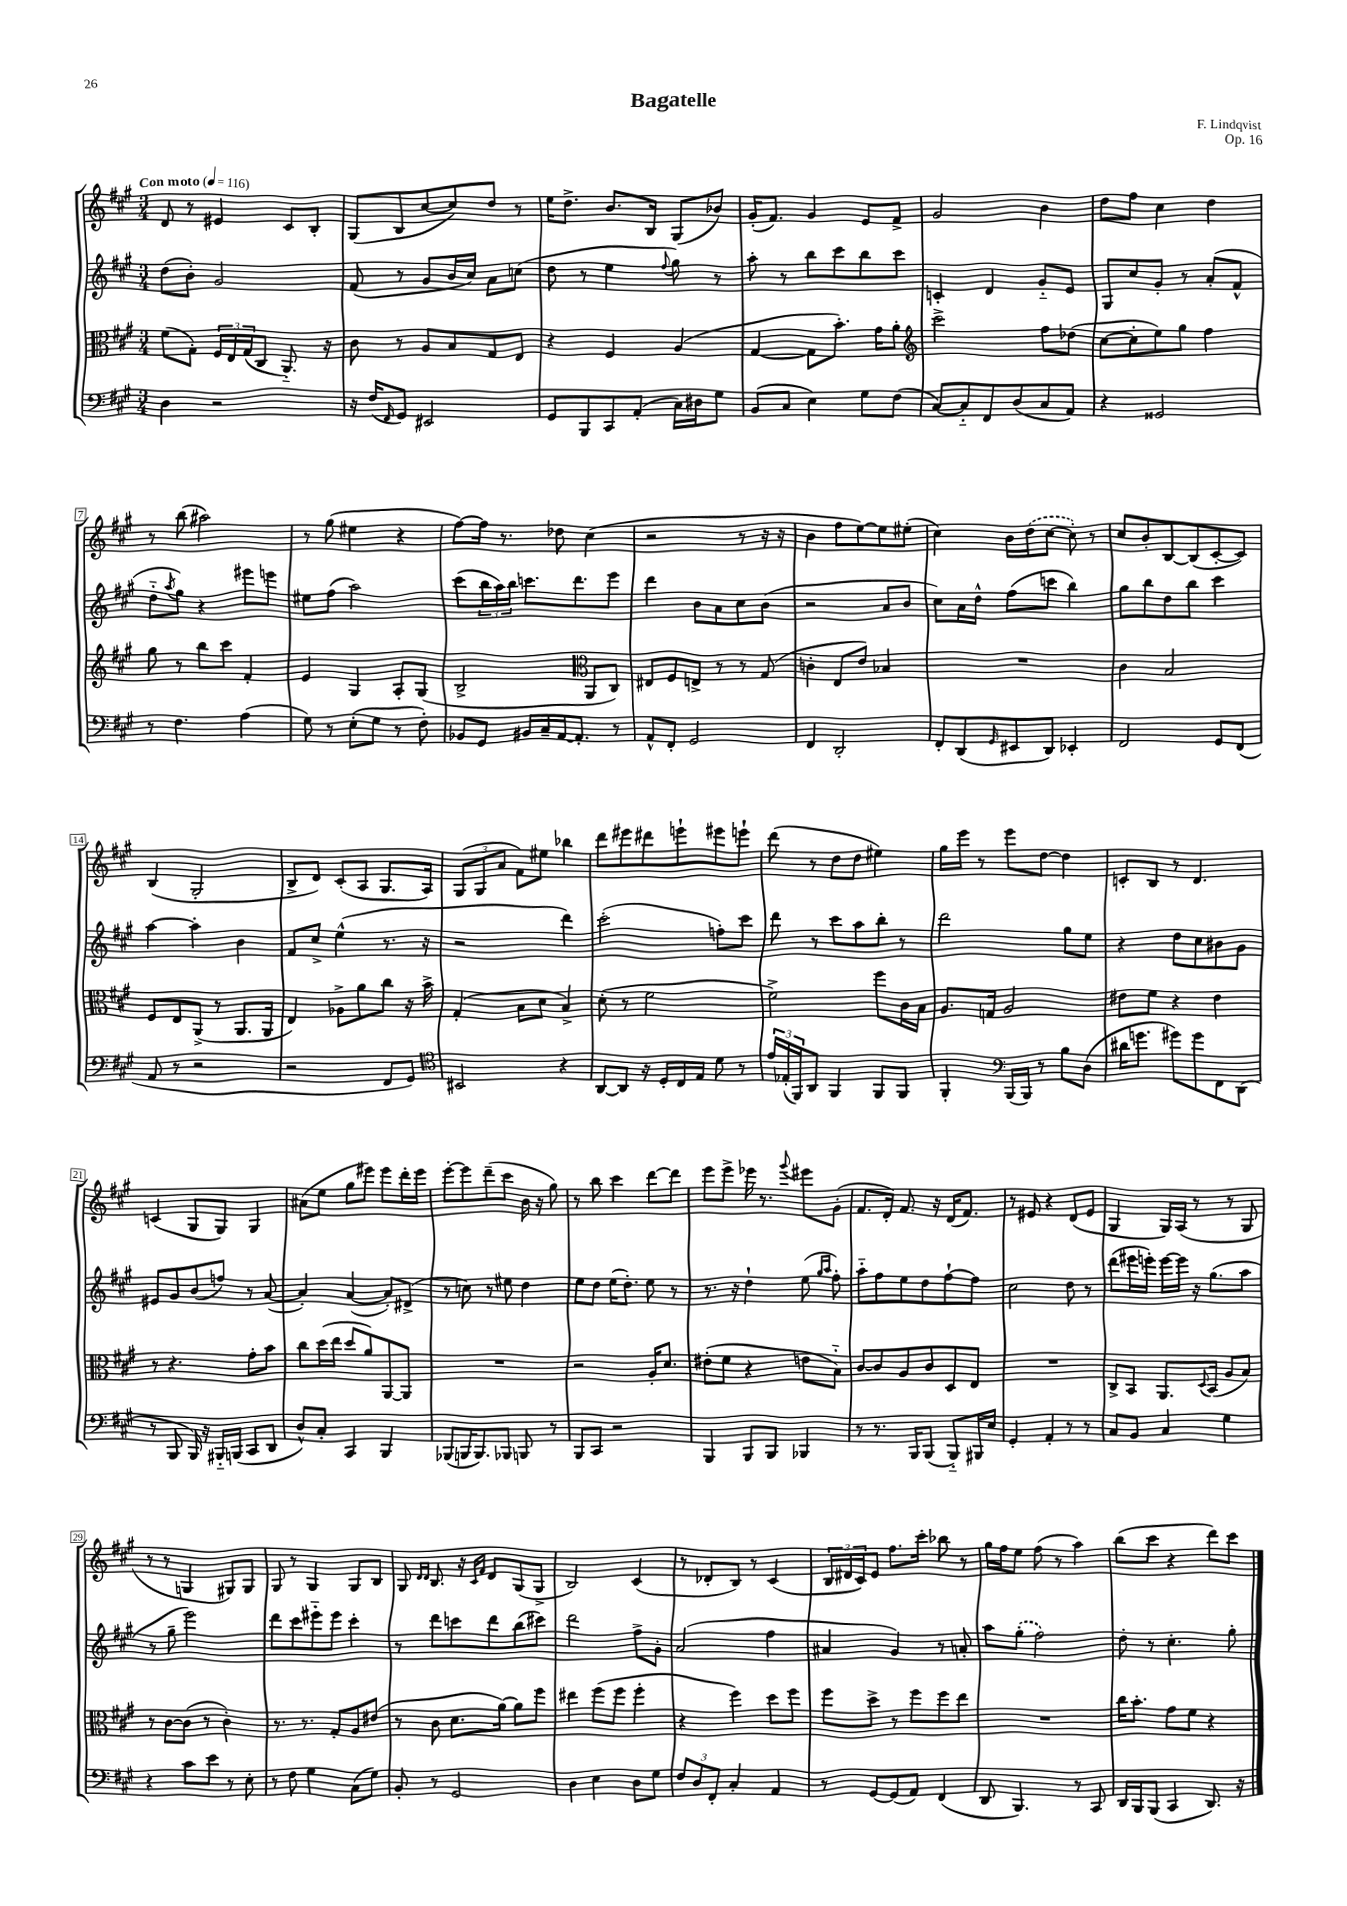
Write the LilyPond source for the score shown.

\header { title = "Bagatelle" composer = "F. Lindqvist" opus = "Op. 16" }
<<
\new StaffGroup <<
\new Staff = "s0" {
    \clef treble \key a \major \numericTimeSignature \time 3/4 \tempo "Con moto" 4 = 116
    d'8 r8 eis'4 cis'8 b8-. |
    gis8( b8 cis''8~ cis''8) d''8 r8 |
    e''16 d''8.-> b'8. b16 gis8( bes'8) |
    gis'16-.( fis'8.) gis'4 e'8 fis'8-> |
    gis'2 b'4 |
    d''8 fis''8 cis''4 d''4 |
    r8 b''8( ais''2) |
    r8 gis''8( eis''4 r4 |
    fis''8~) fis''16 r8. des''8 cis''4( |
    r2 r8 r16 r16 |
    b'4 fis''8 e''8~) e''8 eis''8-.( |
    cis''4) b'16 \once \slurDashed d''16( cis''8~ cis''8-.) r8 |
    cis''8 b'8-. b8~ b8( cis'8~-. cis'8) |
    b4( gis2-. |
    b8-> d'8) cis'8-.( a8 gis8. a16) |
    \tuplet 3/2 { gis8( gis8 a'8 } fis'8) eis''8 bes''4 |
    d'''8 eis'''8 dis'''8 e'''8-! eis'''8 e'''8-! |
    d'''8( r8 d''8 d''8 eis''4) |
    gis''16 e'''16 r8 e'''8 d''8~ d''4 |
    c'8-. b8 r8 d'4. |
    c'4( gis8 gis8) gis4 |
    ais'8( e''8 gis''8 eis'''8) eis'''8 d'''16-. eis'''16 |
    e'''8~-. e'''8 d'''8--( cis'''8 b'16 r16 gis''8) |
    r8 b''8 cis'''4 d'''8~ d'''8 |
    e'''8 e'''8-> ees'''16 r8. \appoggiatura { gis'''8 } eis'''8 gis'8-.( |
    fis'8. d'16-.) fis'8. r16 d'16( fis'8.) |
    r8 eis'8 r4 d'8( eis'8 |
    gis4 gis16) a16( r8 r8 gis8 |
    r8 r8 g4 gis8) gis8 |
    gis8 r8 gis4 gis8 b8 |
    gis8 \grace { d'16 d'16 } b8. r16 \grace { cis'16 fis'16 } d'8 gis8( gis8-> |
    b2) cis'4( |
    r8 des'8-. b8) r8 cis'4( |
    \tuplet 3/2 { b16 dis'16 cis'16) } e'8 fis''8. cis'''16-. bes''8 r8 |
    gis''16 fis''16 e''8 fis''8( r8 a''4) |
    b''8( cis'''8 r4 d'''8) cis'''8 \bar "|." |
}
\new Staff = "s1" {
    \clef treble \key a \major \numericTimeSignature \time 3/4
    d''8( b'8-.) gis'2 |
    fis'8( r8 gis'8 b'16 cis''16) a'8 c''8( |
    d''8 r8 e''4 \appoggiatura { fis''8 } gis''8) r8 |
    a''8-. r8 b''8 cis'''8 b''8 cis'''8 |
    c'4-. d'4 gis'8-_ e'8 |
    gis8 cis''8 gis'8-. r8 a'8-.( fis'8-^ |
    d''8-_ \acciaccatura { a''8 } gis''8) r4 eis'''8 e'''8 |
    eis''8 fis''8( a''2) |
    cis'''8( \tuplet 3/2 { b''16 a''16) b''16 } c'''8. d'''8. e'''8 |
    d'''4 b'8 a'8 cis''8 b'8( |
    r2 a'8 b'8 |
    cis''8) a'16 d''16-^ fis''8( c'''8 b''4) |
    gis''8 b''8 d''8 b''8 cis'''4 |
    a''4~ a''4-. b'4 |
    fis'8 cis''8-> e''4-^( r8. r16 |
    r2 d'''4) |
    cis'''2-.( f''8-.) cis'''8 |
    d'''8 r8 cis'''8 a''8 b''8-. r8 |
    d'''2 gis''8 e''8 |
    r4 d''8 cis''8 bis'8 gis'8 |
    eis'8 gis'8 b'8( f''8) r8 a'8~( |
    a'4-.) a'4~( a'8-.) dis'8->( |
    r8 c''8) r8 eis''8 d''4 |
    e''8 d''8 e''16( d''8.-.) e''8 r8 |
    r8. r16 d''4-! e''8( \grace { gis''16 a''16 } fis''8-.) |
    a''8-_ fis''8 e''8 d''8 fis''8~-! fis''8 |
    cis''2 d''8 r8 |
    d'''8( eis'''16 e'''16-.) e'''16~ e'''16 r16 gis''8.( a''8 |
    r8 gis''8-- e'''2) |
    d'''8 cis'''8 eis'''8-_ eis'''8 cis'''4-. |
    r8 d'''8 c'''8 d'''8 b''8( cis'''8) |
    d'''2 fis''8-> gis'8-. |
    a'2( fis''4 |
    ais'4 gis'4) r8 a'8-. |
    a''8 \once \slurDashed gis''8-.( fis''2) |
    d''8-. r8 cis''4.-. gis''8-. \bar "|." |
}
\new Staff = "s2" {
    \clef alto \key a \major \numericTimeSignature \time 3/4
    fis'8( gis8-.) \tuplet 3/2 { fis16 e16 gis16( } cis8 a,8.-_) r16 |
    cis'8 r8 a8 b8 gis8 e8 |
    r4 fis4 a4( |
    gis4~ gis8 b'8.-.) gis'16 a'8-. |
    \clef treble cis'''2-> fis''8 des''8( |
    cis''8~ cis''8-. e''8) gis''8 fis''4 |
    gis''8 r8 b''8 cis'''8 fis'4-. |
    e'4 gis4 a8-. gis8( |
    b2-> \clef alto a,8 cis8) |
    eis8 fis8 e8-> r8 r8 gis8( |
    c'4-. e8 e'8) bes4 |
    R2. |
    cis'4 b2 |
    fis8 e8 a,8->( r8 a,8. a,16 |
    e4) aes8-> a'8 cis''8 r16 b'16-> |
    gis4-.( b8 d'8 b4->) |
    d'8-.( r8 fis'2 |
    fis'2->) fis''8 cis'16 b16 |
    a8. g16 a2 |
    eis'8 fis'8 r4 eis'4 |
    r8 r4. gis'8-. b'8 |
    cis''8 d''16( e''16 d''8 a'8) a,8~ a,8 |
    R2. |
    r2 a16-. d'8. |
    eis'8-.( fis'8 r4 e'8 b8-_) |
    cis'8~ cis'8 a8 cis'8 d8 e8 |
    R2. |
    cis8-> b,8 a,8. \appoggiatura { d8 } b,16( a8 b8) |
    r8 cis'8~ cis'8( r8 cis'4-.) |
    r8. r8. gis8-. a8 eis'8( |
    r8 cis'8 d'8. a'16~) a'8 fis''8 |
    eis''4 fis''8( fis''8 fis''4-. |
    r4 fis''4) d''8 fis''8 |
    fis''8 d''8-> r8 fis''8 fis''8 e''8 |
    R2. |
    cis''16 b'8.-. gis'8 fis'8 r4 \bar "|." |
}
\new Staff = "s3" {
    \clef bass \key a \major \numericTimeSignature \time 3/4
    d4 r2 |
    r16 fis16( \grace { fis,16 } gis,8) eis,2 |
    gis,8 b,,8 cis,8 a,8-.( cis16) dis16 gis8 |
    b,8( cis8 e4) gis8 fis8( |
    cis8~) cis8-_ fis,8 d8( cis8 a,8) |
    r4 gisis,2 |
    r8 fis4. a4( |
    gis8) r8 e8-.( gis8 r8 fis8-.) |
    bes,8 gis,8 bis,16 cis16-- a,16~ a,8.-. r8 |
    a,8-^ fis,8-. gis,2 |
    fis,4 d,2-. |
    fis,8-. d,8( \grace { gis,16 } eis,8 d,8) ees,4-. |
    fis,2 gis,8 fis,8( |
    a,8 r8 r2 |
    r2 fis,8 gis,8) |
    \clef tenor bis,2 r4 |
    a,8~ a,8 r16 d16-. cis16 e16 d'8 r8 |
    \tuplet 3/2 { e'16 ees16-.( fis,16) } a,8 fis,4 fis,8 fis,8 |
    fis,4-. \clef bass b,,16( b,,16) r8 b8 d8( |
    dis'16 g'8. gis'8) gis'8 fis,8 d,8( |
    r8 b,,8 b,,16) r16 bis,,16-_ b,,16( cis,8 d,8 |
    d8-^) cis8-. cis,4 b,,4 |
    bes,,8( b,,16 b,,8.) bes,,8 b,,8 r8 |
    b,,8 cis,8 r2 |
    b,,4 b,,8 b,,8 bes,,4 |
    r8 r8. b,,16 b,,8( b,,8-_) bis,,16 e16 |
    gis,4-. a,4-. r8 r8 |
    cis8 b,8 cis4 gis4 |
    r4 cis'8 e'8 r8 e8-. |
    r8 fis8 gis4 cis8( gis8) |
    b,8-. r8 gis,2 |
    d4 e4 d8 gis8 |
    \tuplet 3/2 { fis8 d8 fis,8-. } cis4-. a,4 |
    r8 gis,8~ gis,8( a,8) fis,4( |
    d,8 b,,4.) r8 cis,8 |
    d,16 b,,16 b,,8( cis,4 d,8.) r16 \bar "|." |
}
>>
>>
\layout { \context { \Score \override BarNumber.stencil = #(make-stencil-boxer 0.1 0.3 ly:text-interface::print) } }
